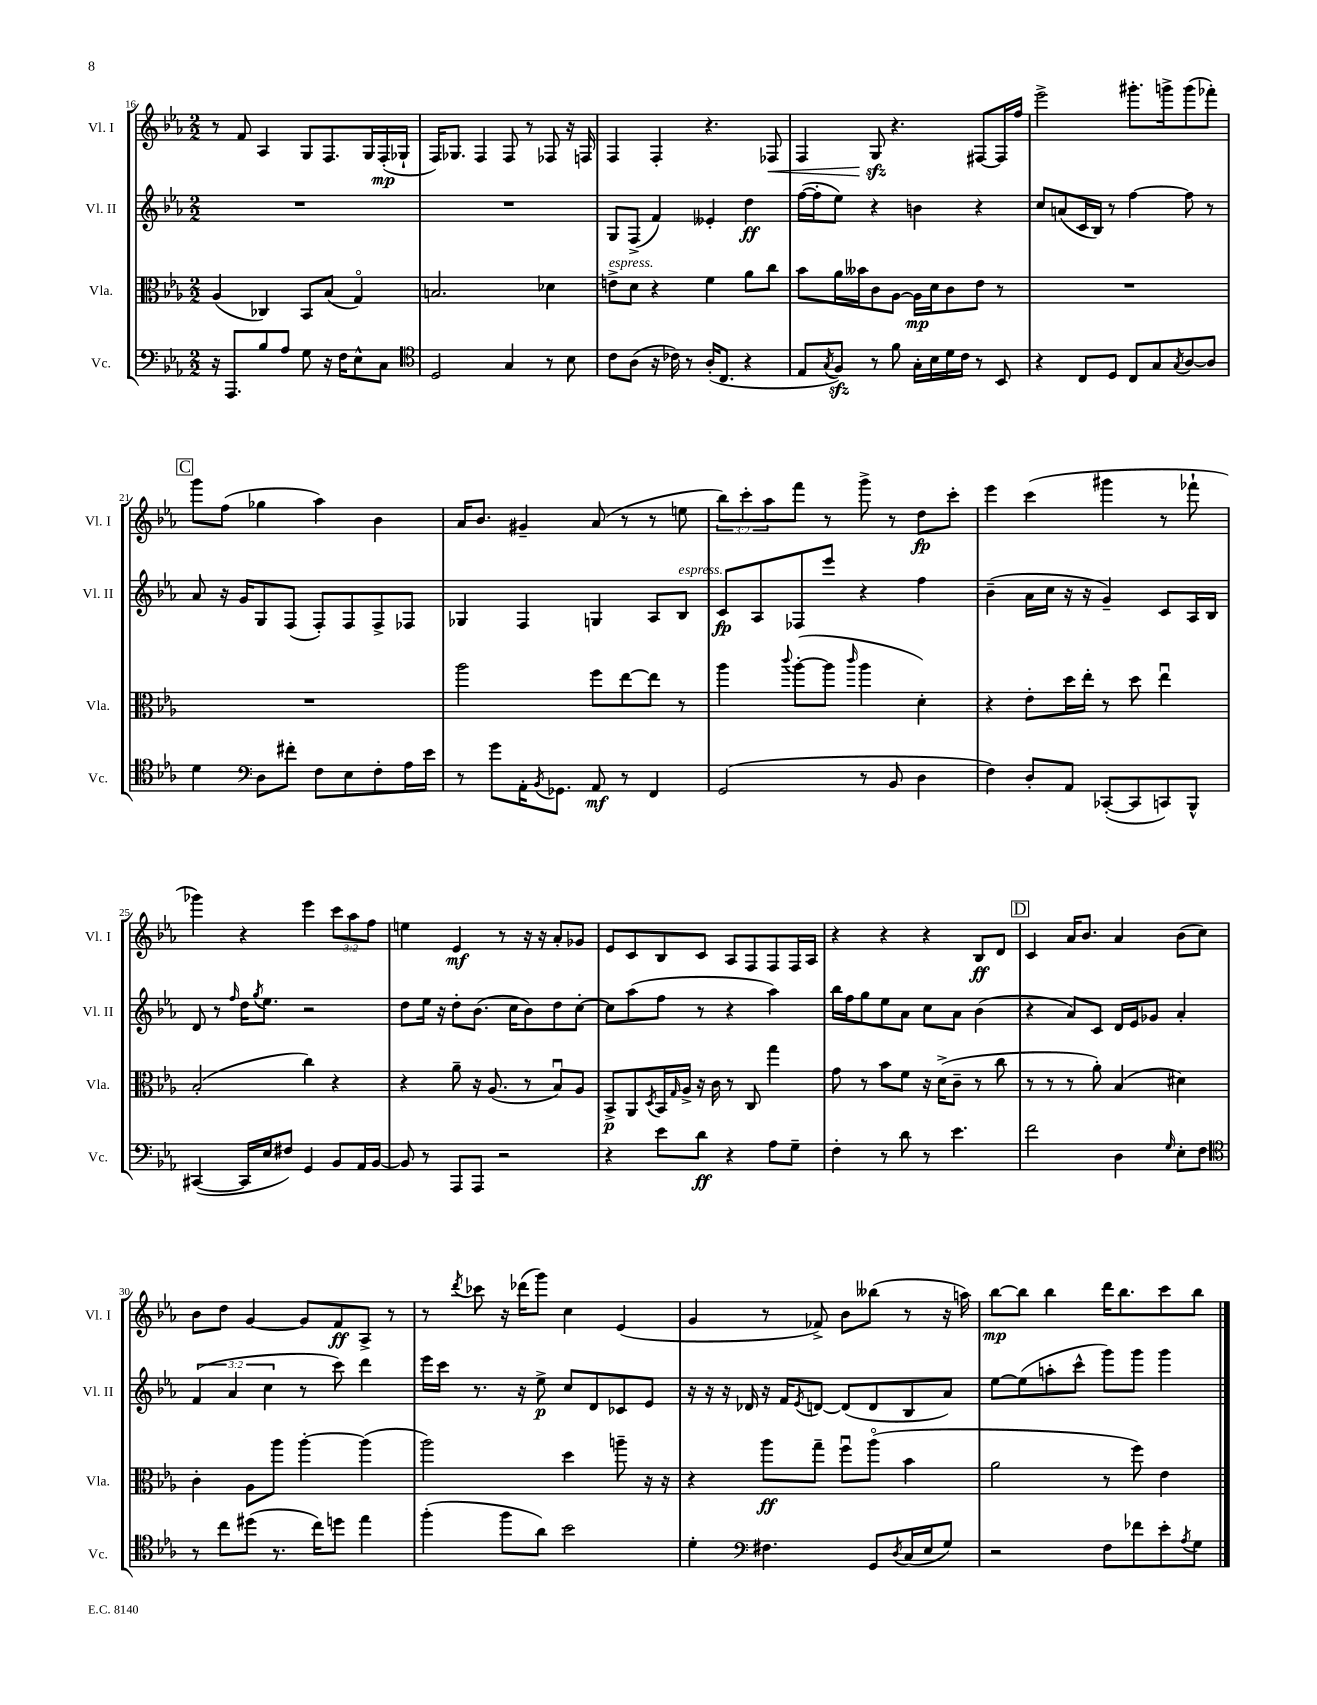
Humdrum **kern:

**kern	**dynam	**kern	**dynam	**kern	**dynam	**kern	**dynam
*part4	*part4	*part3	*part3	*part2	*part2	*part1	*part1
*staff4	*staff4	*staff3	*staff3	*staff2	*staff2	*staff1	*staff1
*I"Vc.	*	*I"Vla.	*	*I"Vl. II	*	*I"Vl. I	*
*I'Vc.	*	*I'Vla.	*	*I'Vl. II	*	*I'Vl. I	*
*clefF4	*	*clefC3	*	*clefG2	*	*clefG2	*
*k[b-e-a-]	*	*k[b-e-a-]	*	*k[b-e-a-]	*	*k[b-e-a-]	*
*M2/2	*	*M2/2	*	*M2/2	*	*M2/2	*
=16	=16	=16	=16	=16	=16	=16	=16
16r	.	(4A-/	.	1r	.	8r	.
8.AAA-/L	.	.	.	.	.	.	.
.	.	.	.	.	.	8f/	.
8B-/	.	4C-X/)	.	.	.	4A-/	.
8A-/J	.	.	.	.	.	.	.
8G\	.	8BB-/L	.	.	.	8G/L	.
16r	.	(8B-/J	.	.	.	8.F/	.
16F\KL	.	.	.	.	.	.	.
8E-^^\	.	4G/)	.	.	.	.	.
.	.	.	.	.	.	16G/L	.
8C\J	.	.	.	.	.	(16F'/	mp
.	.	.	.	.	.	16G-X`/JJ	.
=17	=17	=17	=17	=17	=17	=17	=17
*clefC4	*	*	*	*	*	*	*
2D/	.	2.Bn/	.	1r	.	16F/KL)	.
.	.	.	.	.	.	8.G-X/J	.
.	.	.	.	.	.	4F/	.
4G/	.	.	.	.	.	8F/	.
.	.	.	.	.	.	8r	.
8r	.	4d-X\	.	.	.	8F-X/	.
8B-\	.	.	.	.	.	16r	.
.	.	.	.	.	.	16Fn/	.
=18	=18	=18	=18	=18	=18	=18	=18
!	!	!LO:TX:a:i:t=espress.	!	!	!	!	!
8c\L	.	8en^\L	.	8G/L	.	4F/	.
(8A-\J	.	8d\J	.	(8F^/J	.	.	.
16r	.	4r	.	4f/)	.	4F'/	.
16c-X\)	.	.	.	.	.	.	.
8r	.	.	.	.	.	.	.
(16A-'/KL	.	4f\	.	4e--X'/	.	4.r	.
8.C/J	.	.	.	.	.	.	.
4r	.	8a-\L	.	4dd\	ff	.	.
!	!	!	!	!	!	!	!LO:HP:b
.	.	8cc\J	.	.	.	8F-X/	<
=19	=19	=19	=19	=19	=19	=19	=19
8E-/L	.	8b-\L	.	([16ff\LL	.	4F/	.
.	.	.	.	16ff'\J]	.	.	.
8qG/	.	.	.	.	.	.	.
8Fzz/J)	.	16a-\L	.	8ee-\J)	.	.	.
.	.	16b--X\J	.	.	.	.	.
8r	.	8c\	.	4r	.	8Gzz/	.
8f\	.	[8A-\J	.	.	.	4.r	[
16G'\LL	.	16A-\LL]	mp	4bn\	.	.	.
16B-\	.	16d\J	.	.	.	.	.
16d\	.	8c\	.	.	.	.	.
16c\JJ	.	.	.	.	.	.	.
8r	.	8e-\J	.	4r	.	[8F#X/L	.
8BB-/	.	8r	.	.	.	16F#/L]	.
.	.	.	.	.	.	16ff/JJ	.
=20	=20	=20	=20	=20	=20	=20	=20
4r	.	1r	.	8cc/L	.	2eee-^\	.
.	.	.	.	(8an/	.	.	.
8C/L	.	.	.	16c/L	.	.	.
.	.	.	.	16B-/JJ)	.	.	.
8D/J	.	.	.	8r	.	.	.
8C/L	.	.	.	[4ff\	.	8.ggg#X'\L	.
8G/	.	.	.	.	.	.	.
.	.	.	.	.	.	16gggn^\k	.
8qG/	.	.	.	.	.	.	.
[8A-/	.	.	.	8ff\]	.	(8ggg\	.
8A-/J]	.	.	.	8r	.	8fff-X'\J)	.
!!LO:LB:g=z
!!LO:REH:place=s1:t=C
=21	=21	=21	=21	=21	=21	=21	=21
4d\	.	1r	.	8a-/	.	8ggg\L	.
.	.	.	.	16r	.	(8ff\J	.
.	.	.	.	16g/KL	.	.	.
*clefF4	*	*	*	*	*	*	*
8D\L	.	.	.	8G/	.	4gg-X\	.
8f#X'\J	.	.	.	(8F/J	.	.	.
8F\L	.	.	.	8F'/L)	.	4aa-\)	.
8E-\	.	.	.	8F/	.	.	.
8F'\	.	.	.	8F^/	.	4b-\	.
16A-\L	.	.	.	8F-X/J	.	.	.
16e-\JJ	.	.	.	.	.	.	.
=22	=22	=22	=22	=22	=22	=22	=22
8r	.	2aa-\	.	4G-X/	.	16a-/KL	.
.	.	.	.	.	.	8.b-/J	.
8g\L	.	.	.	.	.	.	.
16AA-'\K	.	.	.	4F/	.	4g#X~/	.
8qBB-/	.	.	.	.	.	.	.
8.GG-X\J	.	.	.	.	.	.	.
8AA-/	mf	8ff\L	.	4Gn/	.	(8a-/	.
8r	.	[8ee-\	.	.	.	8r	.
4FF/	.	8ee-\J]	.	8A-/L	.	8r	.
!	!	!	!	!LO:TX:a:i:t=espress.	!	!	!
.	.	8r	.	8B-/J	.	8een\	.
=23	=23	=23	=23	=23	=23	=23	=23
(2GG/	.	4aa-\	.	8c/L	fp	12bb-\L)	.
.	.	.	.	.	.	12ccc'\	.
.	.	.	.	8A-/	.	.	.
.	.	.	.	.	.	12aa-\	.
.	.	8qqccc/	.	.	.	.	.
.	.	([8aa-'\L	.	8F-X/	.	8fff\J	.
.	.	8aa-\J]	.	8eee-/J	.	8r	.
.	.	16qqccc/	.	.	.	.	.
8r	.	4aa-\	.	4r	.	8ggg^\	.
8BB-/	.	.	.	.	.	8r	.
4D\	.	4d'\)	.	4ff\	.	8dd\L	fp
.	.	.	.	.	.	8ccc'\J	.
=24	=24	=24	=24	=24	=24	=24	=24
4F\)	.	4r	.	(4b-~\	.	4eee-\	.
8D'/L	.	8e-'\L	.	16a-\LL	.	(4ccc\	.
.	.	.	.	16cc\JJ	.	.	.
8AA-/J	.	16dd\L	.	16r	.	.	.
.	.	16ee-'\JJ	.	16r	.	.	.
([8CC-X'/L	.	8r	.	4g~/)	.	4ggg#X\	.
8CC-/]	.	8dd\	.	.	.	.	.
8CCn/)	.	4ee-u\	.	8c/L	.	8r	.
8BBB-^^/J	.	.	.	16A-/L	.	8fff-X`\	.
.	.	.	.	16B-/JJ	.	.	.
!!LO:LB:g=z
=25	=25	=25	=25	=25	=25	=25	=25
([4CC#X/	.	(2B-'/	.	8d/	.	4ggg-X\)	.
.	.	.	.	8r	.	.	.
.	.	.	.	16qqff/	.	.	.
16CC#/LL]	.	.	.	16dd\KL	.	4r	.
.	.	.	.	8qgg/	.	.	.
16E-/J	.	.	.	8.ee-\J	.	.	.
8F#X/J)	.	.	.	.	.	.	.
4GG/	.	4cc\)	.	2r	.	4eee-\	.
8BB-/L	.	4r	.	.	.	12ccc\L	.
.	.	.	.	.	.	12aa-\	.
16AA-/L	.	.	.	.	.	.	.
.	.	.	.	.	.	12ff\J	.
[16BB-/JJ	.	.	.	.	.	.	.
=26	=26	=26	=26	=26	=26	=26	=26
8BB-/]	.	4r	.	8dd\L	.	4een\	.
8r	.	.	.	16ee-\Jk	.	.	.
.	.	.	.	16r	.	.	.
8AAA-/L	.	8a-~\	.	8dd'\L	.	4e-/	mf
8AAA-/J	.	16r	.	(8.b-\J	.	.	.
.	.	(8.A-/	.	.	.	.	.
2r	.	.	.	.	.	8r	.
.	.	.	.	16cc\KL	.	.	.
.	.	8r	.	8b-\)	.	16r	.
.	.	.	.	.	.	16r	.
.	.	8B-u/L)	.	8dd\	.	8a-'/L	.
.	.	8A-/J	.	[8cc'\J	.	8g-X/J	.
=27	=27	=27	=27	=27	=27	=27	=27
4r	.	8BB-^/L	p	8cc\L]	.	8e-/L	.
.	.	8AA-/	.	(8aa-\	.	8c/	.
.	.	8qD/	.	.	.	.	.
8e-\L	.	16BB-/L	.	8ff\J	.	8B-/	.
.	.	16qqG/	.	.	.	.	.
.	.	16A-^/JJ	.	.	.	.	.
8d\J	ff	16r	.	8r	.	8c/J	.
.	.	16c\	.	.	.	.	.
4r	.	8r	.	4r	.	8A-/L	.
.	.	8C/	.	.	.	8F/	.
8A-\L	.	4gg\	.	4aa-\)	.	8F/	.
8G~\J	.	.	.	.	.	16F/L	.
.	.	.	.	.	.	16A-/JJ	.
=28	=28	=28	=28	=28	=28	=28	=28
4F'\	.	8g\	.	16bb-\LL	.	4r	.
.	.	.	.	16ff\J	.	.	.
.	.	8r	.	8gg\	.	.	.
8r	.	8b-\L	.	8ee-\	.	4r	.
8d\	.	8f\J	.	8a-\J	.	.	.
8r	.	16r	.	8cc\L	.	4r	.
.	.	(16d^\KL	.	.	.	.	.
4.e-\	.	8c~\J	.	8a-\J	.	.	.
.	.	8r	.	(4b-\	.	8B-/L	ff
.	.	8cc\	.	.	.	8d/J	.
!!LO:REH:place=s1:t=D
=29	=29	=29	=29	=29	=29	=29	=29
2f\	.	8r	.	4r	.	4c/	.
.	.	8r	.	.	.	.	.
.	.	8r	.	8a-/L)	.	16a-/KL	.
.	.	.	.	.	.	8.b-/J	.
.	.	8a-'\)	.	8c/J	.	.	.
4D\	.	(4B-/	.	16d/LL	.	4a-/	.
.	.	.	.	16e-/J	.	.	.
.	.	.	.	8g-X/J	.	.	.
16qqG/	.	.	.	.	.	.	.
8E-'\L	.	4d#X\)	.	4a-'/	.	(8b-\L	.
8F\J	.	.	.	.	.	8cc\J)	.
!!LO:LB:g=z
=30	=30	=30	=30	=30	=30	=30	=30
*clefC4	*	*	*	*	*	*	*
8r	.	4c'\	.	(6f/	.	8b-\L	.
8cc\L	.	.	.	.	.	8dd\J	.
.	.	.	.	6a-/	.	.	.
(8dd#X\J	.	8A-\L	.	.	.	[4g/	.
.	.	.	.	6cc\	.	.	.
8.r	.	8aa-\J	.	.	.	.	.
.	.	[4aa-'\	.	8r	.	8g/L]	.
16cc\KL)	.	.	.	.	.	.	.
8ddn\J	.	.	.	8ccc\)	.	8f/	ff
4ee-\	.	(4aa-\]	.	4ddd\	.	8A-^/J	.
.	.	.	.	.	.	8r	.
=31	=31	=31	=31	=31	=31	=31	=31
(4ff'\	.	2aa-\)	.	16eee-\LL	.	8r	.
.	.	.	.	16ccc\JJ	.	.	.
.	.	.	.	.	.	8qddd/	.
.	.	.	.	8.r	.	8ccc-X\	.
8ff\L	.	.	.	.	.	16r	.
.	.	.	.	16r	.	(16ddd-X\KL	.
8a-\J)	.	.	.	8ee-^\	p	8ggg\J)	.
2b-\	.	4dd\	.	8cc/L	.	4cc\	.
.	.	.	.	8d/	.	.	.
.	.	8aan~\	.	8c-X/	.	(4e-/	.
.	.	16r	.	8e-/J	.	.	.
.	.	16r	.	.	.	.	.
=32	=32	=32	=32	=32	=32	=32	=32
4d'\	.	4r	.	16r	.	4g/	.
.	.	.	.	16r	.	.	.
.	.	.	.	16r	.	.	.
.	.	.	.	16d-X/	.	.	.
*clefF4	*	*	*	*	*	*	*
4.F#X\	.	8aa-\L	ff	16r	.	8r	.
.	.	.	.	16f/KL	.	.	.
.	.	.	.	8qe-/	.	.	.
.	.	8gg~\J	.	[8dn/J	.	8f-X^/)	.
.	.	8ffu\L	.	(8d/L]	.	8b-\L	.
8GG/L	.	(8aa-\J	.	8d/	.	(8bb--X\J	.
8qD/	.	.	.	.	.	.	.
(16C/L	.	4b-\	.	8B-/	.	8r	.
16E-/J	.	.	.	.	.	.	.
8G/J)	.	.	.	8a-/J)	.	16r	.
.	.	.	.	.	.	16aan\)	.
=33	=33	=33	=33	=33	=33	=33	=33
2r	.	2a-\	.	[8ee-\L	.	[8bb-\L	mp
.	.	.	.	(8ee-\]	.	8bb-\J]	.
.	.	.	.	8aan'\	.	4bb-\	.
.	.	.	.	8ccc^^\J	.	.	.
8F\L	.	8r	.	8ggg\L)	.	16ddd\KL	.
.	.	.	.	.	.	8.bb-\	.
8f-X\	.	8ff\)	.	8ggg\J	.	.	.
8e-'\	.	4e-\	.	4ggg\	.	8ccc\	.
8qA-/	.	.	.	.	.	.	.
8G\J	.	.	.	.	.	8bb-\J	.
==	==	==	==	==	==	==	==
*-	*-	*-	*-	*-	*-	*-	*-
